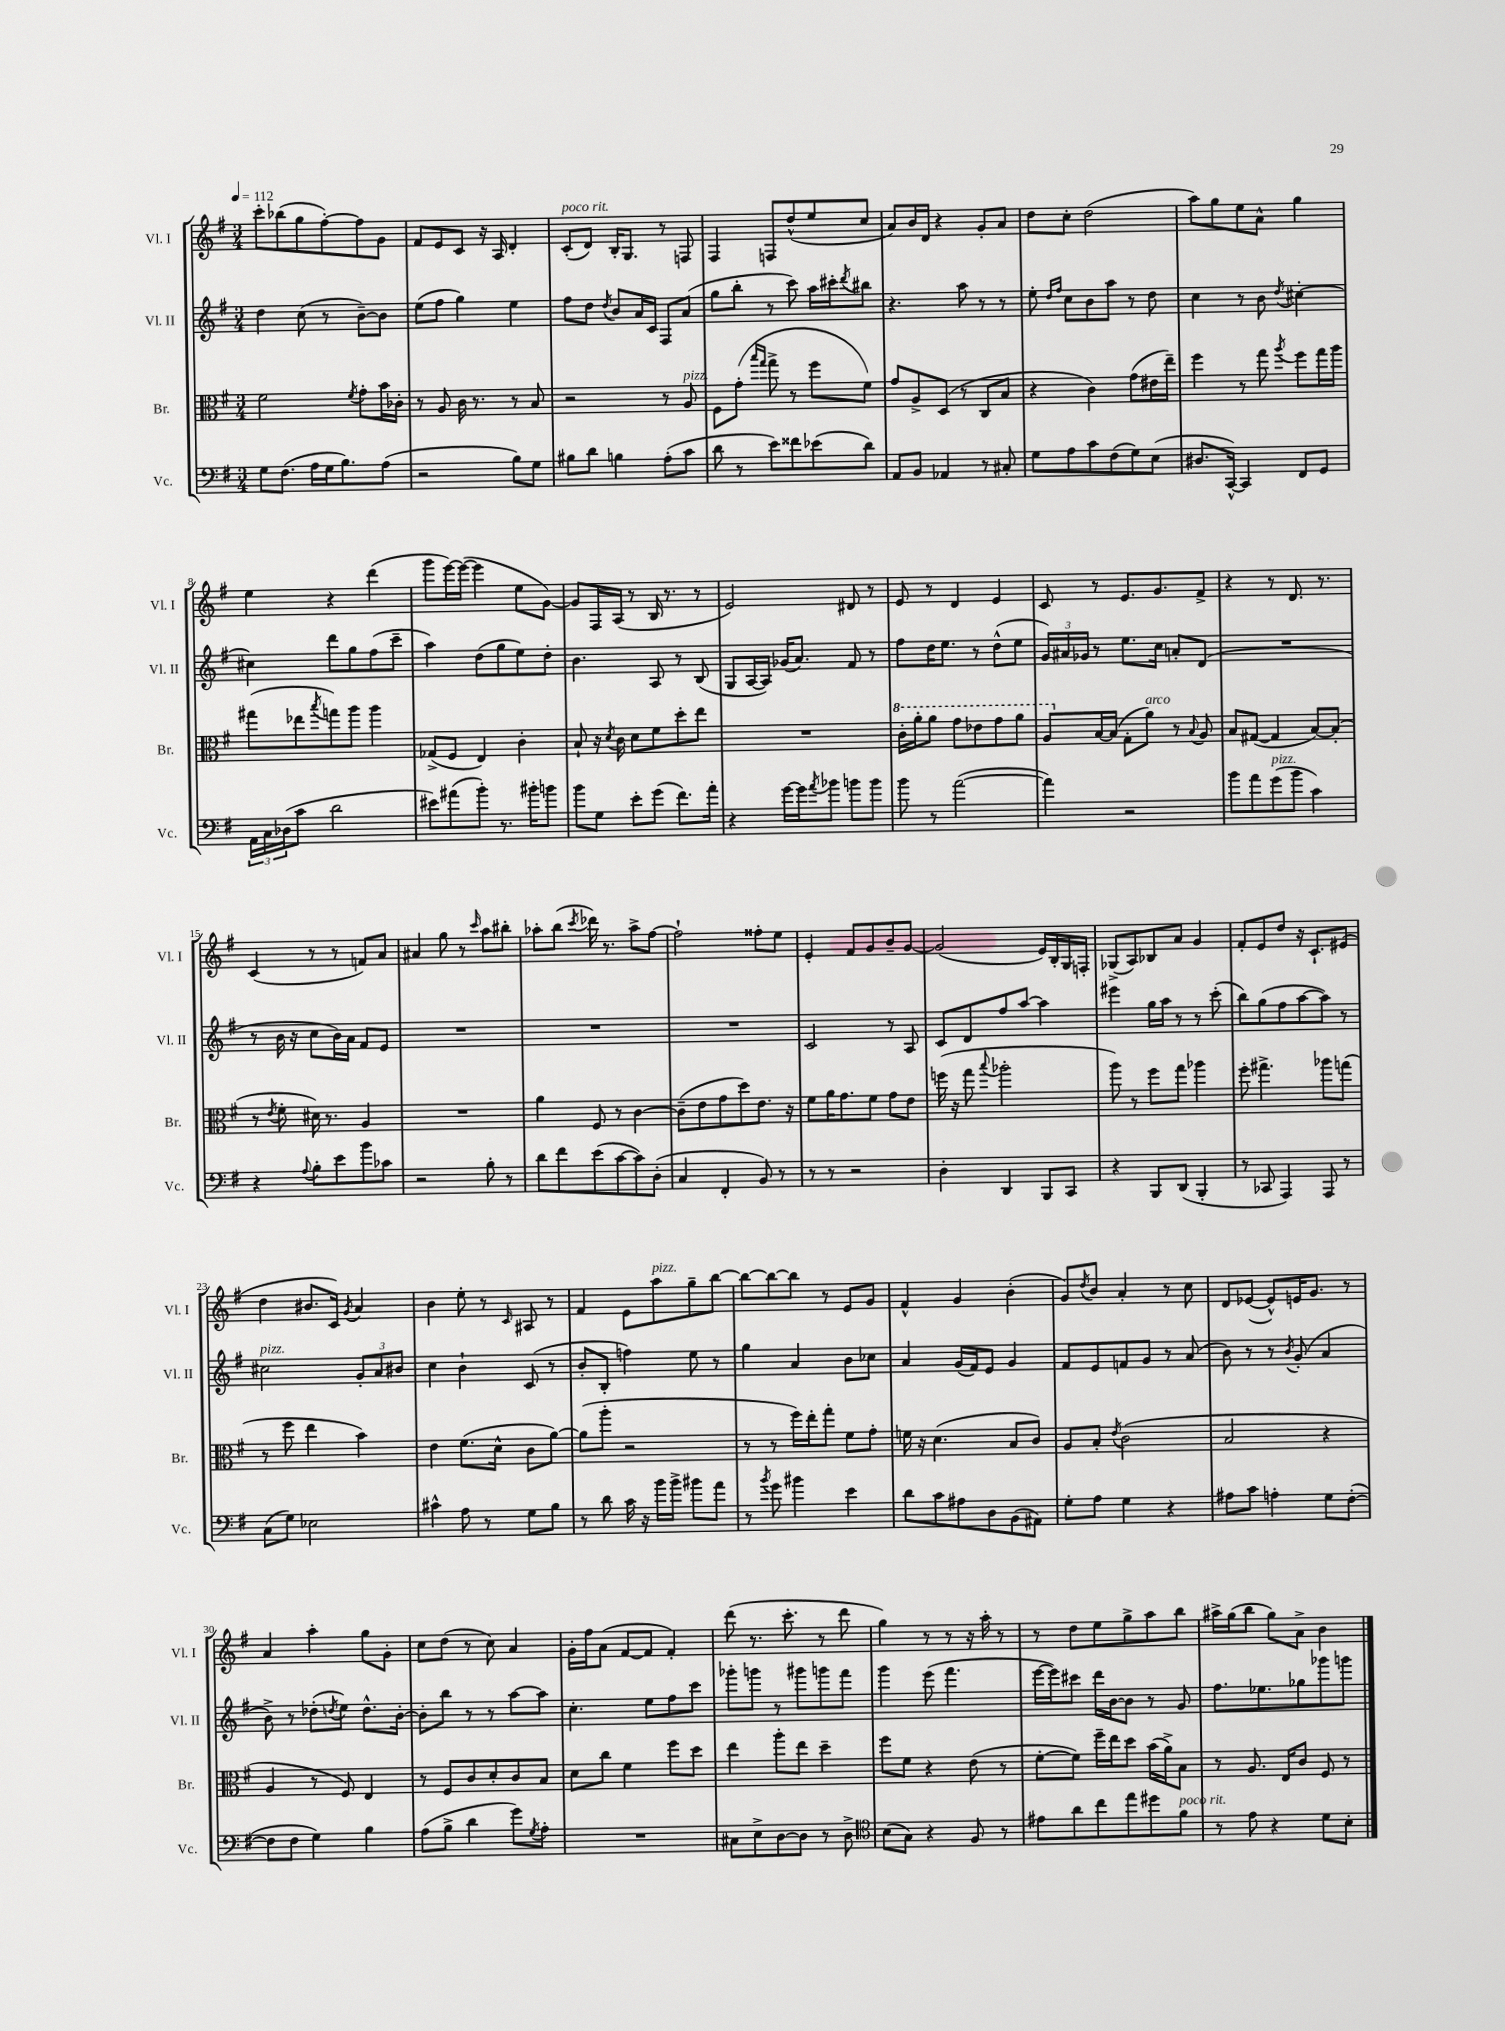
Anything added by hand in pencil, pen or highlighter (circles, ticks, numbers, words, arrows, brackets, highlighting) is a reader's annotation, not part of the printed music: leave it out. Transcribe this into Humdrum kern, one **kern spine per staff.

**kern	**kern	**kern	**kern
*part4	*part3	*part2	*part1
*staff4	*staff3	*staff2	*staff1
*I"Vc.	*I"Br.	*I"Vl. II	*I"Vl. I
*I'Vc.	*I'Br.	*I'Vl. II	*I'Vl. I
*clefF4	*clefC3	*clefG2	*clefG2
*k[f#]	*k[f#]	*k[f#]	*k[f#]
*M3/4	*M3/4	*M3/4	*M3/4
*MM112	*MM112	*MM112	*MM112
=1	=1	=1	=1
8G\L	2f#\	4dd\	8ccc'\L
(8.F#\J	.	.	(8bb-X\
.	.	(8cc\	8gg\
16A\LL	.	.	.
16G\J	.	8r	[8ff#'\)
8.B\)	.	.	.
.	8qf#/	.	.
.	8g'\L	[8b~\L)	8ff#\]
(8A\J	16b\L	8b\J]	8g\J
.	16c-X'\JJ	.	.
=2	=2	=2	=2
2r	8r	(8ee\L	8f#/L
.	8A/	8ff#\J	8e/
.	16c\	4gg\)	8c/J
.	8.r	.	.
.	.	.	16r
.	.	.	16A/
8B\L)	8r	4ee\	4d'/
8G\J	8B/	.	.
=3	=3	=3	=3
!	!	!	!LO:TX:a:i:t=poco rit.
8B#X\L	2r	8ff#\L	(8c'/L
8d\J	.	8dd\J	8d/J)
.	.	8qdd/	.
4Bn\	.	8b/L	16B'/KL
.	.	.	8.G/J
.	.	16a/L	.
.	.	16c/JJ	.
(8A'\L	8r	8F#/L	8r
!	!LO:TX:a:i:t=pizz.	!	!
8c\J	8A/	(8a/J	8Fn/
=4	=4	=4	=4
8d\	8F#\L	8gg\L	4F#/
8r	(8g'\J	8bb'\J	.
.	16qqbb/LL	.	.
.	16qqgg/JJ	.	.
8e\L)	8gg^\	8r	8Fn/L
8f##X\	8r	8ccc\)	(8dd^^/
(8e-X\	8ff#\L	16aa\LL	8ee/
.	.	16ccc#X'\J	.
.	.	8qddd/	.
8d\J)	8f#\J)	8bb#X\J	8cc/J
=5	=5	=5	=5
8AA/L	8g/L	4.r	8a/L)
8BB/J	8A^/	.	16b/L
.	.	.	16d/JJ
4AA-X/	(8D/J	.	4r
.	8r	8aa\	.
8r	8C/L	8r	8g'/L
8C#X'/	8B/J	8r	8a/J
=6	=6	=6	=6
8G\L	4r	8ee'\	8dd\L
.	.	16qqdd/LL	.
.	.	16qqff#/JJ	.
8A\	.	8cc\L	8cc'\J
8c\	4c\)	8b\	(2dd\
(8F#\	.	8aa\J	.
8G\)	(8g\L	8r	.
(8E\J	16e#X\L	8dd\	.
.	16ee~\JJ)	.	.
=7	=7	=7	=7
8.D#X/L	4ff#\	4cc\	8aa\L)
.	.	.	8gg\
[16CC^^/Jk)	.	.	.
4CC/]	8r	8r	8ee\
.	8gg\	8b\	8a^^\J
.	8qaa/	8qdd/	.
8FF#/L	8ff#\L	[4cc#X'\	4gg\
8GG/J	16gg\L	.	.
.	16aa\JJ	.	.
!!LO:LB:g=z
=8	=8	=8	=8
24AA\LL	(8gg#X\L	4cc#X\]	4ee\
24C\	.	.	.
(24D-X\J	.	.	.
8c\J	8ee-X\	.	.
.	8qbb/	.	.
2d\	8ggn\)	8ddd\L	4r
.	8aa\J	8gg\	.
.	4aa\	(8ff#\	(4ddd\
.	.	8ccc~\J	.
=9	=9	=9	=9
8e#X\L)	(8G-X^/L	4aa\)	8ggg\L
(8a#X\	8F#/J	.	[16eee\L)
.	.	.	(16eee\JJ_
8b'\J)	4E/)	(8dd\L	4eee\]
8.r	.	8gg\	.
.	4c'\	8ee\)	8ee\L
16b#X'\KL	.	.	.
8bn\J	.	8dd'\J	[8g\J)
=10	=10	=10	=10
8b\L	8B`/	4.b\	8g/L]
8G\J	16r	.	16F#/L
.	8qd/	.	.
.	16c\	.	(16A/JJ
8e'\L	8d\L	.	8r
(8g\J	8f#\	8A/	16B/
.	.	.	8.r
8.f#\L)	8dd'\	8r	.
.	8ee\J	(8B/	8r
16a'\Jk	.	.	.
=11	=11	=11	=11
4r	2.r	8G/L	2e/)
.	.	[16A/L	.
.	.	16A/JJ])	.
[16g\LL	.	(16g-X/KL	.
16g\J]	.	8.a/J)	.
8qa/	.	.	.
8b-X\J	.	.	.
8bn\L	.	8f#/	8d#X/
8b\J	.	8r	8r
=12	=12	=12	=12
*	*8va	*	*
8b\	16cc'\LL	8ff#\L	8e/
.	16aa'\J	.	.
8r	8aa\J	16dd\K	8r
.	.	8.ee\J	.
([2a\	8gg\L	.	4d/
.	8ee-X\	8r	.
.	8gg\	(8dd^^\L	4e/
.	8aa\J	8ee\J	.
=13	=13	=13	=13
4a\])	8a/L	24g/LL)	8c/
.	.	24a#X/	.
.	.	24g-X/JJ	.
*	*X8va	*	*
.	[16B/L	8r	8r
.	(16B/JJ]	.	.
2r	8G'\L	8.ee\L	8.e/L
!	!LO:TX:a:i:t=arco	!	!
.	8a\J)	.	.
.	.	16cc\Jk	8.g/
.	8r	8an'/L	.
.	8qqB/	.	.
.	8A/	(8d/J	8f#^/J
=14	=14	=14	=14
8b\L	8B/L	2.r	4r
8a\	([8G#X/J	.	.
!LO:TX:a:i:t=pizz.	!	!	!
(8g\	4G#/]	.	8r
8b\J	.	.	8.d/
4c\)	[8B/L)	.	.
.	.	.	8.r
.	(8B'/J]	.	.
!!LO:LB:g=z
=15	=15	=15	=15
4r	8r	8r	(4c/
.	8qe/	.	.
.	8f#'\	16b\	.
.	.	16r	.
8qqA/	.	.	.
8B'\L	16d#X\)	8cc\L	8r
.	8.r	.	.
8e\	.	16b\L)	8r
.	.	16a\JJ	.
8b\	4A/	8f#/L	8fn/L)
8c-X\J	.	8e/J	8a/J
=16	=16	=16	=16
2r	2.r	2.r	4a#X/
.	.	.	8gg\
.	.	.	8r
.	.	.	16qqccc/
8B'\	.	.	8aa\L
8r	.	.	8bb#X'\J
=17	=17	=17	=17
8d\L	4a\	2.r	8aa-X'\L
8f#\	.	.	(8bb\J
.	.	.	8qccc/
(8e\	8F#/	.	16ddd-X\)
.	.	.	8.r
[8c\	8r	.	.
8c\])	[4c\	.	8aa-^\L
(8D'\J	.	.	[8ff#\J
=18	=18	=18	=18
4C/	(8c~\L]	2.r	2ff#`\]
.	8e\	.	.
4FF#'/	8g\	.	.
.	8dd\)	.	.
8BB/)	8.e\J	.	8ff##X'\L
8r	.	.	8ee\J
.	16r	.	.
=19	=19	=19	=19
8r	8f#\L	2c/	4e'/
8r	16a\K	.	.
.	8.g\	.	.
2r	.	.	8f#/L
.	8f#\J	.	8g/
.	8g\L	8r	8b~/
.	8e\J	8A/	[8g/J
=20	=20	=20	=20
4D'\	(16ffn\	8c/L	(2g/]
.	16r	.	.
.	8gg\	8d/	.
.	8qqbb/	.	.
4DD/	2aa-X'\	8ff#/	.
.	.	[8aa/J	.
8BBB/L	.	4aa\]	16e/LL)
.	.	.	16B'/
8CC/J	.	.	16G/
.	.	.	16Fn'/JJ
=21	=21	=21	=21
4r	8aa\)	4eee#X\	(8G-X^/L
.	8r	.	8A/)
8BBB/L	8ff#\L	16gg\LL	8B-X/
.	.	16aa\JJ	.
(8DD/J	8gg\J	8r	8a/J
4BBB'/	4aa-X\	8r	4g/
.	.	(8ccc'\	.
=22	=22	=22	=22
8r	8ff#'\	8bb\L)	8f#'/L
8CC-X/	4.gg#X^\	(8gg\	8e/
4AAA/)	.	8ff#\	8dd/J
.	.	[8aa\	16r
.	.	.	8.c`/L
8AAA/	8aa-X\L	8aa\J])	.
8r	(8ggn\J	8r	(8e#X/J
!!LO:LB:g=z
=23	=23	=23	=23
!	!	!LO:TX:a:i:t=pizz.	!
(8C\L	8r	2cc#X\	4dd\
8G\J)	8ff#\	.	.
2E-X\	4ee\	.	8.b#X/L
.	.	.	16c/Jk)
.	.	.	8qg/
.	4b\)	12g'/L	4a/
.	.	12a/	.
.	.	12b#X/J	.
=24	=24	=24	=24
4c#X^^\	4e\	4cc\	4b\
8A\	(8.f#\L	4b`\	8ee'\
8r	.	.	8r
.	16d^^\Jk	.	.
.	.	.	16qqc/
8G\L	8c\L	(8c/	8A#X/
8B\J	[8a\J)	8r	8r
=25	=25	=25	=25
8r	(8a\L]	8b'/L	4f#/
8d\	8aa'\J	8B'/J	.
16c\	2r	4ffn\)	8e\L
16r	.	.	.
!	!	!	!LO:TX:a:i:t=pizz.
16b\LL	.	.	8aa\
16b^\JJ	.	.	.
8b#X\L	.	8ee\	8gg~\
8a\J	.	8r	[8bb\J
=26	=26	=26	=26
8r	8r	4gg\	8bb\L_
8qb/	.	.	.
8g\	8r	.	8bb\_
4b#X\	16ff#\LL)	4a/	8bb\J]
.	16ee'\J	.	.
.	8gg'\J	.	8r
4e\	8f#\L	8b\L	8e/L
.	8g'\J	8cc-X\J	8g/J
=27	=27	=27	=27
8d\L	16fn\	4a/	4f#^^/
.	16r	.	.
8c\	(4.d\	.	.
8A#X\	.	(16g/LL	4g/
.	.	16f#/J)	.
8D\	.	8e/J	.
(8BB\	8B/L	4g/	(4b'\
8AA#X\J)	8c/J)	.	.
=28	=28	=28	=28
8G'\L	8A/L	8f#/L	8g/L)
.	.	.	8qdd/
8A\J	8B'/J	8e/	8b/J
.	8qe/	.	.
4G\	(2c\	8fn/	4a'/
.	.	8g/J	.
4r	.	8r	8r
.	.	(8a/	8cc\
=29	=29	=29	=29
8A#X\L	2B/	8b\)	8d/L
8c\J	.	8r	([8e-X/J
4An'\	.	8r	8e-^^/L])
.	.	8qb/	.
.	.	(8g'/	16en/K
.	.	.	8.g/J
8G\L	4r	4a/	.
([8F#'\J	.	.	8r
!!LO:LB:g=z
=30	=30	=30	=30
8F#\L]	4A/	8b^\)	4a/
8F#\J	.	8r	.
4G\)	8r	(8dd-X'\L	4aa'\
.	.	8qddn/	.
.	8F#/)	8ee\J)	.
4B\	4E/	8.dd^^\L	8gg\L
.	.	.	8g'\J
.	.	[16b'\Jk	.
=31	=31	=31	=31
(8A\L	8r	8b'\L]	8cc\L
8B^\J	8F#/L	8bb\J	(8dd\J
4d\	8c/	8r	8r
.	8d'/	8r	8cc\)
8g\L)	8c/	[8aa\L	4a/
8qG/	.	.	.
8A'\J	8B/J	8aa\J]	.
=32	=32	=32	=32
2.r	8d\L	4.cc'\	16g'\LL
.	.	.	16ff#\J
.	8cc\J	.	(8a\J
.	4f#\	.	[8f#/L
.	.	8ee\L	8f#/J]
.	8ff#\L	8ff#\	4f#'/)
.	8dd\J	8ccc\J	.
=33	=33	=33	=33
8C#X\L	4ee\	8ggg-X'\L	(8ddd\
8E^\	.	8gggn\J	8.r
[8D\	8aa'\L	8r	.
.	.	.	8.ccc'\
8D\J]	8ee\J	8ggg#X\L	.
8r	4dd~\	8gggn\	8r
8D^\	.	8fff#\J	8ddd\
=34	=34	=34	=34
*clefC4	*	*	*
(8B\L	8ff#\L	4ggg\	4gg\)
8G\J)	8f#\J	.	.
4r	4r	(8eee\	8r
.	.	4.fff#\	8r
8F#/	(8e\	.	16r
.	.	.	16aa'\
8r	8r	.	8r
=35	=35	=35	=35
8e#X\L	[8f#'\L	[16eee\LL	8r
.	.	16eee\J])	.
8a\	8f#\J])	8ccc#X\J	8dd\L
8cc\	16ff#~\LL	16ddd\LL	8ee\
.	16ee\J	[16b\J	.
8ee\	8dd\J	8b\J]	8gg^\
8dd#X\	(16b\LL	8r	8aa\
.	16a^\J)	.	.
!LO:TX:a:i:t=poco rit.	!	!	!
8f#\J	8B\J	8g/	8bb\J
=36	=36	=36	=36
8r	8r	8.ff#\L	16aa#X^\LL
.	.	.	(16gg\J
8e\	8.A/	.	8bb\J
.	.	8.ee-X\	.
4r	.	.	8gg\L)
.	16E/KL	.	.
.	8c/J	8gg-X\	8a^\J
8d\L	8F#/	8ggg-X\	4b\
8B'\J	8r	8gggn\J	.
==	==	==	==
*-	*-	*-	*-
